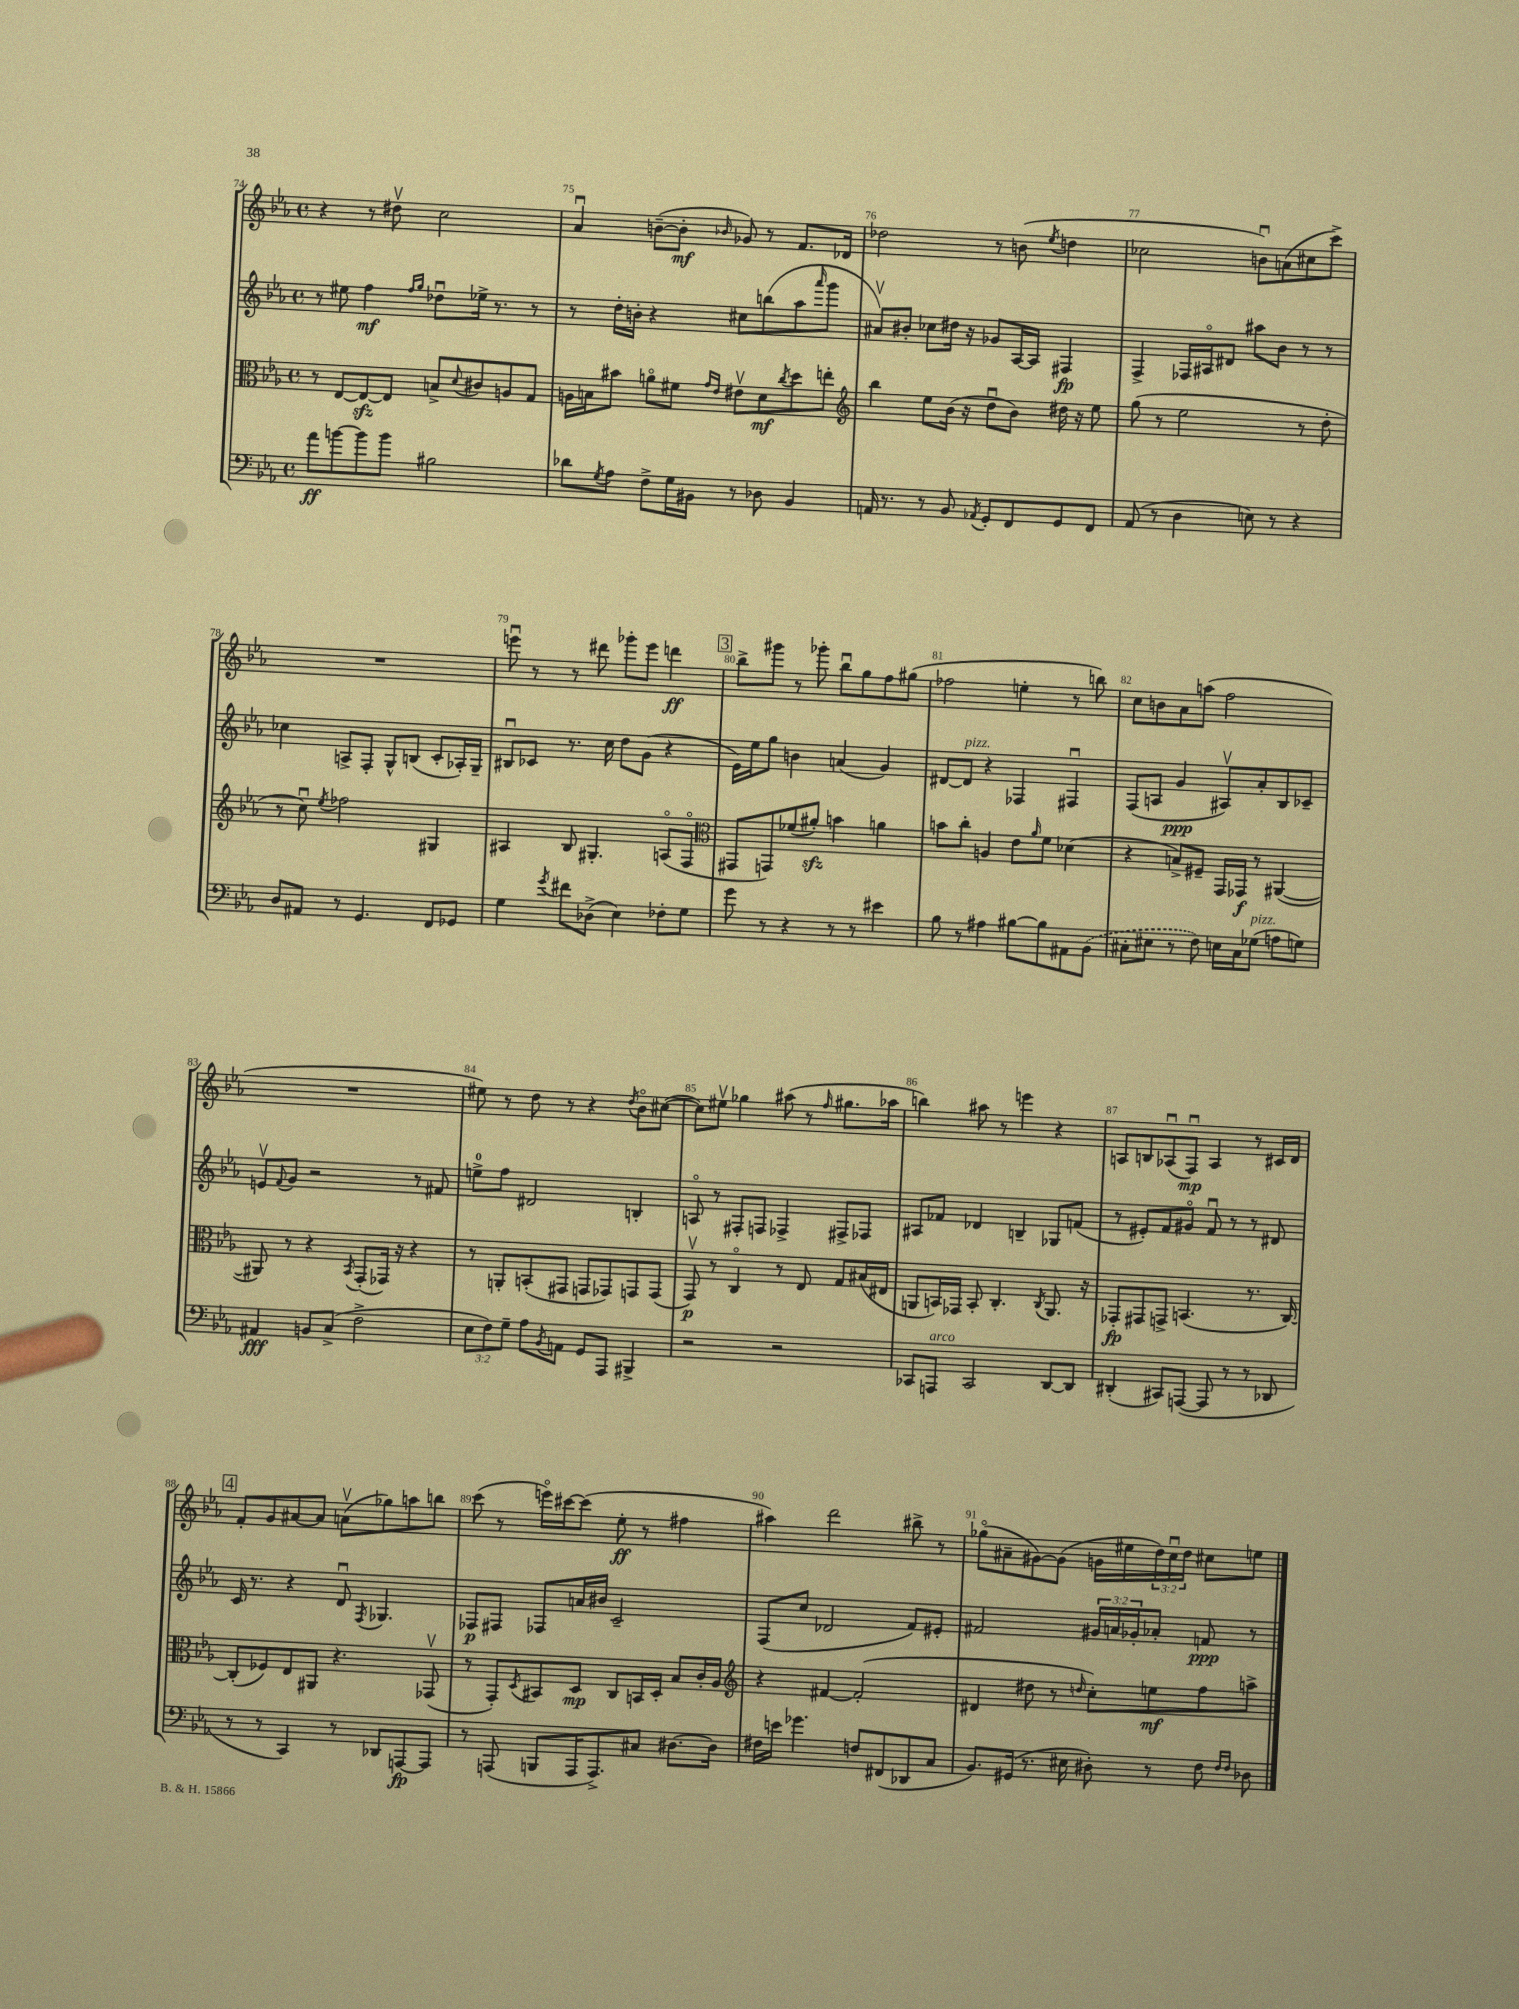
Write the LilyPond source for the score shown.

<<
\new StaffGroup <<
\new Staff = "s0" {
    \clef treble \key ees \major \defaultTimeSignature \time 4/4 \override Staff.TupletNumber.text = #tuplet-number::calc-fraction-text
    r4 r8 dis''8\upbow c''2 |
    aes'4\downbow b'8~--( b'8-.\mf \grace { bes'16 } ges'8) r8 f'8. des'16 |
    des''2 r8 b'8( \acciaccatura { ees''8 } d''4 |
    ces''2 b'8\downbow) a'8( cis''8 c'''8->) |
    R1 |
    e'''8\downbow r8 r8 dis'''8 ges'''8-. e'''8 d'''4\ff |
    \mark \markup { \box "3" } bes''8-> gis'''8 r8 ges'''8-. bes''8\downbow g''8 f''8 gis''8( |
    fes''2 e''4-. r8 b''8) |
    c''8 b'8 aes'8 a''8( f''2 |
    R1 |
    eis''8) r8 d''8 r8 r4 \acciaccatura { d''8 } bes'8\flageolet cis''8~( |
    cis''8) eis''8\upbow ges''4 ais''8( r8 \grace { f''16 } gis''8. aes''16 |
    b''4) ais''8 r8 e'''4 r4 |
    a8 b8 aes8\downbow( f8\downbow\mp) aes4 r8 cis'16 d'16 |
    \mark \markup { \box "4" } f'8-. g'8 ais'8~ ais'8 a'8\upbow( ges''8) a''8 b''8 |
    c'''8( r8 e'''16\flageolet) cis'''16~ cis'''8( ees''8-.\ff r8 fis''4 |
    ais''4) d'''2 bis''8-> r8 |
    ges''8\flageolet( ais'8-- gis'8~) gis'8( g'16 eis''16 \tuplet 3/2 { d''16) c''16\downbow d''16 } cis''8 e''8 \bar "|." |
}
\new Staff = "s1" {
    \clef treble \key ees \major \defaultTimeSignature \time 4/4 \override Staff.TupletNumber.text = #tuplet-number::calc-fraction-text
    r8 eis''8 f''4\mf \grace { f''16 g''16 } des''8\downbow ees''16-> r8. r8 |
    r8 d''16-. b'16-. r4 cis''8 b''8( aes''8 \grace { aes'''16 } g'''8 |
    ais'8\upbow) bis'8-. ces''8 dis''16 r16 ges'8 aes16~ aes16 fis4\fp |
    f4-> fes16 ais16\flageolet dis'8 ais''8 bes'8 r8 r8 |
    ces''4 a8-> f8-. g8-^ b8( c'8-. aes16-.) g16-- |
    bis8\downbow ces'8 r8. c''16 d''8 g'8( r4 |
    \mark \markup { \box "3" } ees'16) ees''16 g''8 b'4 a'4( g'4) |
    dis'8~ dis'8^\markup { \italic "pizz." } r4 fes4 fis4\downbow |
    f8( a8 g'4\ppp ais8\upbow) aes'8-. bes8 ces'8-- |
    e'8\upbow \appoggiatura { f'8 } g'8 r2 r8 fis'8 |
    e''8-0-> f''8 dis'2 b4-. |
    a8\flageolet r8 fis8-. f8 fes4-> fis8-> fes8 |
    ais8 fes'8 des'4 b4-- ges8 f'8( |
    r8 eis'8-.) f'8 gis'8\flageolet f'8\downbow r8 r8 dis'8 |
    \mark \markup { \box "4" } c'16 r8. r4 d'8\downbow \acciaccatura { f8 } ges4. |
    fes8\p fis8 fes8 a'16 bis'16 c'2-- |
    f8( c''8 des'2 f'8) eis'8-. |
    fis'2 \tuplet 3/2 { gis'16 a'16 ges'16-. } aes'8-. f'8\ppp r8 \bar "|." |
}
\new Staff = "s2" {
    \clef alto \key ees \major \defaultTimeSignature \time 4/4
    r8 ees8~ ees8~\sfz ees8 b8-> \appoggiatura { d'8 } cis'8 a8 g8 |
    a16 b16 bis'8 a'8\flageolet fis'8 \grace { g'16 ees'16 } eis'8\upbow d'8\mf \acciaccatura { c''8 } d''8 e''8-. |
    \clef treble bes''4 ees''8 bes'16( r16 d''8\downbow bes'8) dis''16 r16 ees''8 |
    g''8( r8 ees''2 r8 d''8-. |
    r8 c''8\downbow) \acciaccatura { ees''8 } fes''2 gis4 |
    ais4 bes8 gis4.-. a8\flageolet( f8\flageolet |
    \mark \markup { \box "3" } \clef alto gis,8 g,8) fes'8( ais'8-.\sfz) b'4 a'4 |
    b'8 c''8-. a4 ees'8 \grace { aes'16 } f'8 des'4( |
    r4 b8->) fis8-- g,16 ges,16\f r8 ais,4~( |
    ais,8) r8 r4 \acciaccatura { bes,8 } g,8-.( ges,16) r16 r4 |
    r8 a,8-. b,8-.( gis,8 g,8 ges,8) g,8 g,8( |
    g,8\upbow\p) r8 c4\flageolet r8 ees8 g8 bis16( eis16 |
    a,8 b,16) ges,16 b,8-. c4.-. \acciaccatura { c8 } a,8. r16 |
    ges,8-.\fp gis,8 g,8-> b,4.( r8. c16~) |
    \mark \markup { \box "4" } c8-.( fes8) ees8 ais,8 r4. ges,8\upbow( |
    r8 g,8-.) \acciaccatura { d8 } bis,8 d8\mp c8 b,16 d16-. bes8 c'16-. aes16 |
    \clef treble r4 fis'4~ fis'2-.( |
    dis'4 dis''8 r8 \grace { d''16 } c''8-.) e''8\mf f''8 a''8-> \bar "|." |
}
\new Staff = "s3" {
    \clef bass \key ees \major \defaultTimeSignature \time 4/4 \override Staff.TupletNumber.text = #tuplet-number::calc-fraction-text
    aes'8\ff b'8~ b'8 b'8 bis2 |
    des'8 \acciaccatura { g8 } aes8 f8-> g16 bis,16 r8 des8 bis,4 |
    a,16 r8. r8 bes,8 \acciaccatura { aes,8 } g,8-. f,8 g,8 f,8 |
    aes,8( r8 d4 e8) r8 r4 |
    d8 ais,8 r8 g,4. f,8 ges,8 |
    g4 \acciaccatura { g'8 } fis'8 des8->( ees4) fes8-. g8 |
    \mark \markup { \box "3" } g'8 r8 r4 r8 r8 eis'4 |
    bes8 r8 ais4 bis8~ bis8 ais,8 \once \slurDashed bes,8( |
    cis8-. eis8 r8 f8) e16 cis16 ges8^\markup { \italic "pizz." }( a8 g8) |
    ais,4\fff b,8 c8->( f2-> |
    \tuplet 3/2 { ees8 f8) g8-- } aes8 \acciaccatura { bes,8 } a,8 g,8 aes,,8 bis,,4-> |
    r2 r2 |
    ces,8 a,,8^\markup { \italic "arco" } ces,2 d,8~ d,8 |
    dis,4-.( cis,8) a,,8~( a,,8 r8 r8 des,8 |
    \mark \markup { \box "4" } r8 r8 c,4) r8 des,8 a,,8~\fp a,,8 |
    r8 a,,8( b,,8 a,,16 a,,8.->) cis8 dis8.~ dis16 |
    fis16 e'16 ges'4. f8 fis,8( des,8 c8 |
    bes,8.) gis,16( r8. eis16 dis8-.) r8 f8 \grace { f16 f16 } des8 \bar "|." |
}
>>
>>
\layout { \context { \Score currentBarNumber = #74 \override BarNumber.break-visibility = ##(#f #t #t) barNumberVisibility = #all-bar-numbers-visible } }
